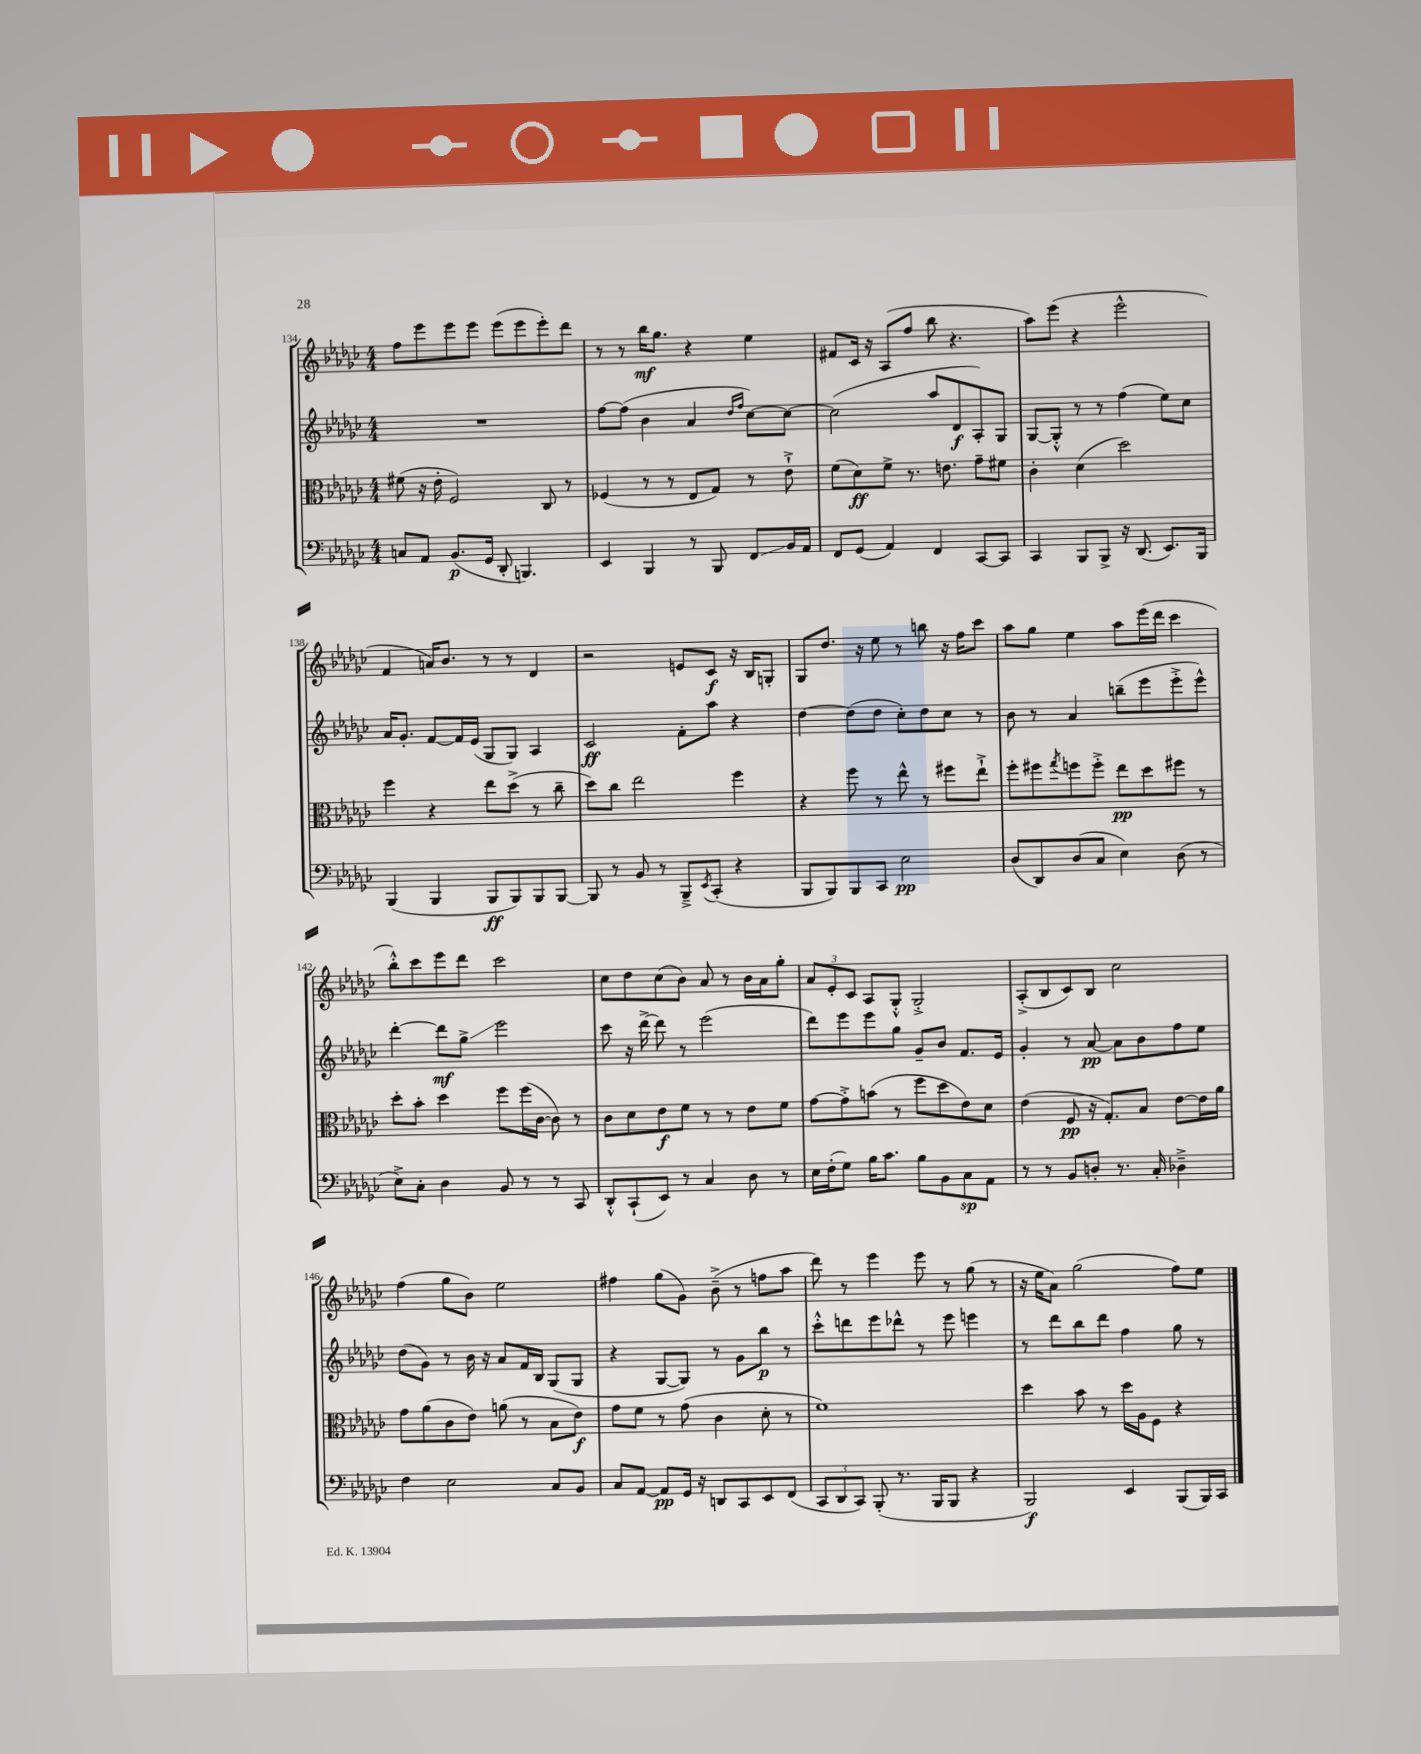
<<
\new StaffGroup <<
\new Staff = "s0" {
    \clef treble \key ges \major \numericTimeSignature \time 4/4
    f''8 ees'''8 ees'''8 ees'''8 ees'''8( ees'''8 ees'''8-.) des'''8 |
    r8 r8 bes''16\mf ges''8. r4 ees''4 |
    fis'8 ces'16 r16 aes8( f''8 bes''8 r4. |
    aes''8) ees'''8( r4 ees'''2-^ |
    f'4 a'16) bes'8. r8 r8 des'4 |
    r2 e'8 ces'8\f r16 bes16 g8-. |
    ges8 des''8. r16 ees''8 r8 b''8 r16 f''16 ces'''8 |
    aes''8 ges''8 ees''4 aes''8 ees'''16( des'''16 ces'''4 |
    bes''8-.-^) ces'''8 ees'''8 des'''8 ces'''2 |
    ces''8 des''8 ces''8( bes'8) aes'8 r8 bes'16 aes'16 ges''8-. |
    \tuplet 3/2 { aes'8 ees'8-. ces'8 } aes8 ges8-.-^ ges2-.-> |
    aes8-.->( bes8 ces'8) bes8 ces''2 |
    f''4( ges''8 bes'8) ees''2 |
    fis''4 ges''8( ges'8) bes'8--->( r8 f''8 aes''8 |
    des'''8) r8 ees'''4 ees'''8 r8 ges''8( r8 |
    r16 ees''16 aes'8) ges''2( f''8) ees''8 \bar "|." |
}
\new Staff = "s1" {
    \clef treble \key ges \major \numericTimeSignature \time 4/4
    R1 |
    f''8~ f''8( bes'4 aes'4 \grace { des''16 f''16 } ces''8~) ces''8~ |
    ces''2( aes''8 des'8\f aes8-.) ges8 |
    ges8~ ges8-.-^ r8 r8 f''4( ees''8) ces''8 |
    aes'16 ges'8.-. f'8~ f'16 ees'16( ges8 ges8) aes4 |
    ces'2\ff f'8-. aes''8 r4 |
    des''4~ des''8( des''8 ces''8-.) des''8 ces''8 r8 |
    bes'8 r8 aes'4 b''8--( ees'''8 ees'''8-.-> ees'''8-^) |
    des'''4~-. des'''8\mf ges''8->\glissando ees'''2 |
    ces'''8 r16 des'''16~-> des'''8 r8 ees'''2( |
    des'''8) ees'''8 ees'''8 ges''8 ges'8-- bes'8 f'8. ees'16 |
    ges'4-. r8 aes'8~\pp aes'8 bes'8 f''8 ees''8 |
    des''8( ges'8) r8 bes'16 r16 aes'8 f'16 bes16 ges8( ges8 |
    r4 ges8~ ges8) r8 ges'8 bes''8\p r8 |
    ces'''8-.-^ d'''8 ees'''8 des'''8-^ r8 ees'''8 e'''4 |
    r8 des'''8 bes''8 des'''8 f''4 ges''8 r8 \bar "|." |
}
\new Staff = "s2" {
    \clef alto \key ges \major \numericTimeSignature \time 4/4
    fis'8( r16 ees'16-. f2) ces8 r8 |
    fes4( r8 r8 ees8 ges8) r8 ees'8-!-> |
    f'8( des'8\ff) f'8-> r8. e'8. ges'8-- fis'8 |
    ces'4-. des'4( des''2) |
    f''4 r4 ees''8 des''8->( r8 ces''8-- |
    des''8) ces''8 ees''2 f''4 |
    r4 f''8 r8 ees''8-^ r8 fis''8 ees''8-!-> |
    f''8-. fis''8 \acciaccatura { ges''8 } f''8 f''8-.-> ees''8\pp des''8 fis''8 r8 |
    des''8-. bes'8-. des''4 f''8 f''16( ces'16~ ces'8) r8 |
    ces'8 des'8 ees'8\f f'8 r8 r8 ees'8 f'8 |
    ges'8~ ges'8-.-> b'8( r8 f''8 des''8 ees'8) des'8 |
    ees'4( f8\pp r16 ges8.-.) bes8 ees'8~ ees'16 aes'16 |
    ges'8 aes'8( ces'8 ees'8) a'8( r8 bes8 ees'8\f) |
    ges'8 f'8 r8 ges'8( ces'4 des'8-. r8 |
    f'1) |
    des''4 bes'8 r8 des''16 aes16 f8 r4 \bar "|." |
}
\new Staff = "s3" {
    \clef bass \key ges \major \numericTimeSignature \time 4/4
    c8 aes,8 bes,8.\p( ges,16 des,8-. b,,4.) |
    ees,4 bes,,4 r8 bes,,8 f,8\glissando bes,16 aes,16 |
    f,8 ges,8( aes,4) f,4 ces,8~ ces,8 |
    ces,4 bes,,8 bes,,8-> r16 des,8.( ees,8.) bes,,16 |
    bes,,4( bes,,4 bes,,8\ff bes,,8) bes,,8 bes,,8~ |
    bes,,8 r8 bes,8 r8 bes,,8---> \acciaccatura { ees,8 } ces,8-.( r4 |
    bes,,8 bes,,8) bes,,8 ces,8 ees2\pp |
    des8( des,8) des8( ces8 ees4) des8( r8 |
    ees8->) ces8-. des4 bes,8 r8 r8 ces,8 |
    des,8-.-^ ces,8-!( ees,8) r8 ces4 des8 r8 |
    ees16 f16-.( ges8) bes16 ces'8. bes8 bes,8 ces8\sp aes,8 |
    r8 r8 bes,8 d8-. r8. ces16-. des4---> |
    f4 ees2 ces8 bes,8 |
    ces8 aes,8~ aes,8\pp ges,16 r16 d,8 ces,8 ees,8 f,8( |
    \tuplet 3/2 { ces,8 des,8 ces,8) } bes,,8-.( r8. bes,,16 bes,,8 r4 |
    bes,,2\f) ees,4 bes,,8( bes,,16) ces,16 \bar "|." |
}
>>
>>
\layout { \context { \Score currentBarNumber = #134 } }
